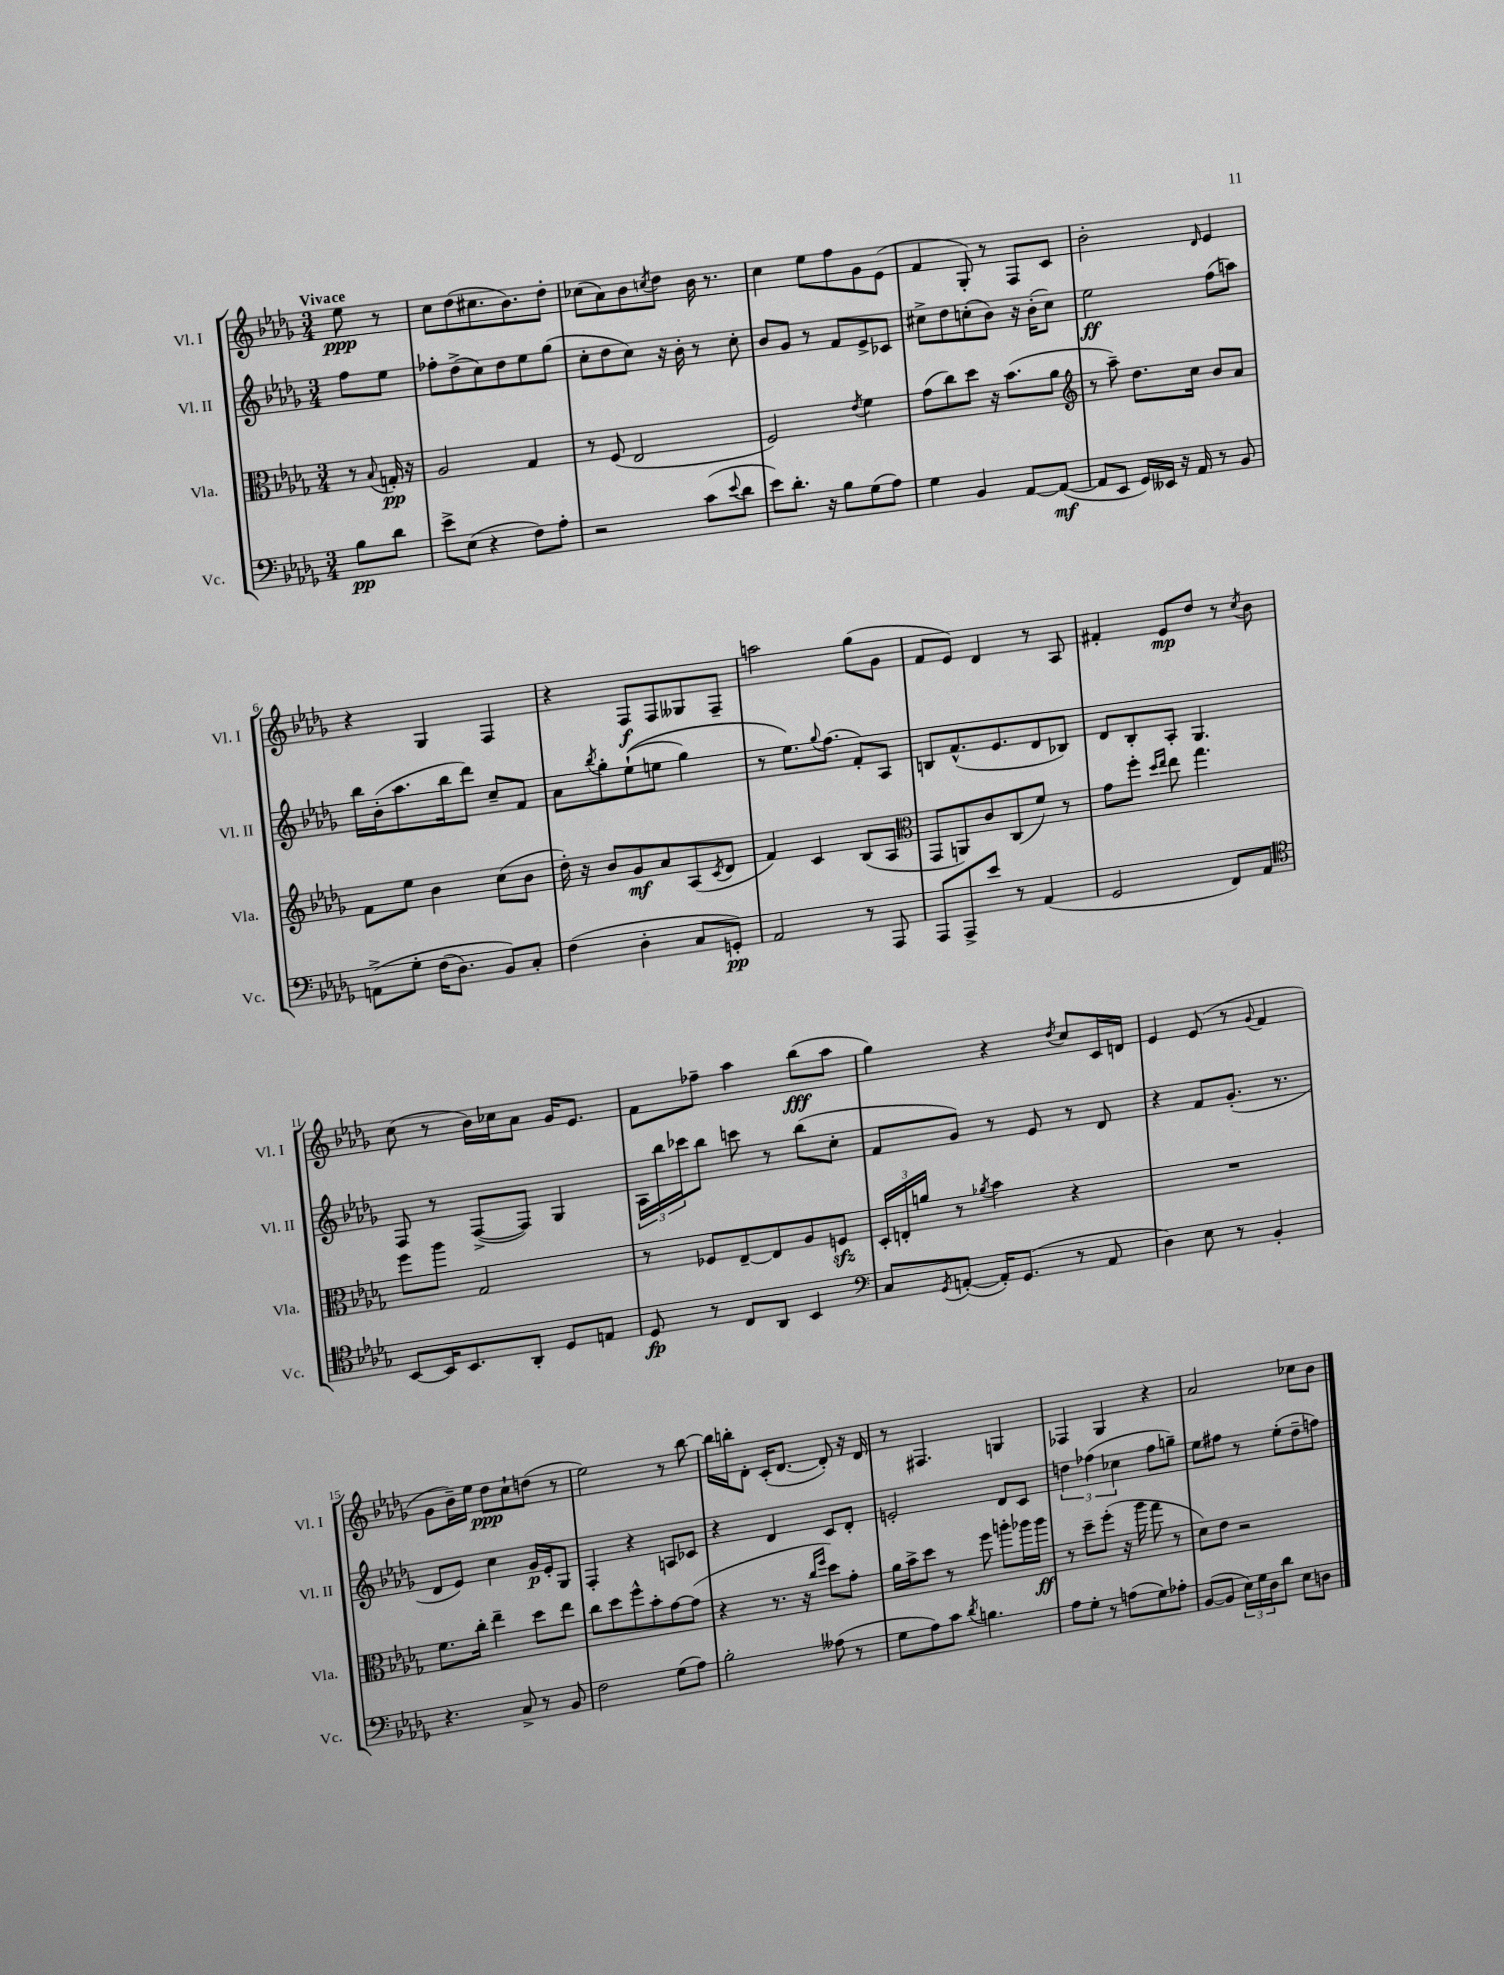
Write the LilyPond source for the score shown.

<<
\new StaffGroup <<
\new Staff = "s0" \with { instrumentName = "Vl. I" shortInstrumentName = "Vl. I" } {
    \clef treble \key des \major \numericTimeSignature \time 3/4 \partial 4 \tempo "Vivace"
    ees''8\ppp r8 |
    c''8 des''8( cis''8. bes'8.) des''8-. |
    ces''8( aes'8) bes'8 \acciaccatura { c''8 } des''8 bes'16 r8. |
    c''4 ees''8 f''8 ges'8 ees'8( |
    f'4 ges8-.) r8 f8 c'8 |
    bes'2-. \grace { des'16 } ees'4 |
    r4 ges4 f4 |
    r4 f8\f f8 geses8 f8-- |
    a''2 ges''8( ges'8 |
    f'8 ees'8) des'4 r8 aes8 |
    fis'4-. ees'8\mp des''8 r8 \acciaccatura { c''8 } bes'8 |
    c''8( r8 bes'16) ces''16 aes'8 ges'16 ees'8. |
    f'8 fes''8-- aes''4 bes''8\fff( aes''8 |
    ges''4) r4 \acciaccatura { des''8 } c''8 c'16 d'16 |
    ees'4 ees'8( r8 \appoggiatura { ges'8 } f'4 |
    ges'8 bes'16--) ees''16 des''8\ppp c''8-! d''8( r8 |
    ees''2) r8 bes''8~ |
    bes''16 b''16-. des'8-. c'16-.( des'8.~ des'8-.) r16 des'16 |
    r8 fis4. g4 |
    fes4 ges4 r4 |
    aes'2 ces''8 bes'8 \bar "|." |
}
\new Staff = "s1" \with { instrumentName = "Vl. II" shortInstrumentName = "Vl. II" } {
    \clef treble \key des \major \numericTimeSignature \time 3/4 \partial 4
    f''8 ees''8 |
    fes''8-. des''8->( c''8) des''8 ees''8 ges''8( |
    c''8-. des''8 c''8) r16 bes'16-. r8 c''8-. |
    bes'8 ges'8 r8 f'8 ees'8-> ces'8 |
    cis''8-> des''8 c''8-.( bes'8) r16 bes'16-.( c''8) |
    ees''2\ff f''8( a''8) |
    bes''16 bes'16-.( aes''8. bes''16 des'''8) c''8-- f'8 |
    aes'8 \acciaccatura { bes''8 } ges''8-. ees''8-!(\( e''8 ges''4) |
    r8 ees''8.\) \appoggiatura { ges''8 } f''8.( f'8-.) aes8 |
    b8 f'8.-^( ees'8. des'8 bes8) |
    des'8 bes8-. aes8-. ges4. |
    f8 r8 f8~->( f8) ges4 |
    \tuplet 3/2 { aes16 bes''16 ces'''16 } bes''8 c'''8 r8 bes''8( c''8-. |
    f'8 ges'8) r8 ees'8 r8 des'8 |
    r4 f'8 ges'8.-.( r8. |
    des'8 ees'8) c''4 ges'16\p ees'16-. ges8 |
    f4-. r4 a8 ces'8 |
    r4 des'4 c'8 des'8-. |
    e'2-. des'8 c'8 |
    \tuplet 3/2 { d''4 fes''4( ces''4 } fes''8 g''8--) |
    ees''8 fis''8 r8 ees''8-.( des''8-- f''8) \bar "|." |
}
\new Staff = "s2" \with { instrumentName = "Vla." shortInstrumentName = "Vla." } {
    \clef alto \key des \major \numericTimeSignature \time 3/4 \partial 4
    r8 \appoggiatura { bes8 } g16-.\pp r16 |
    aes2 ges4 |
    r8 f8( ees2 |
    f2) \acciaccatura { ees'8 } f'4 |
    ges'8( c''8) des''8 r16 bes'8.( aes'8 |
    \clef treble r8 aes''8--) des''8. c''16 bes'8 aes'8 |
    f'8 ees''8 bes'4 c''8( bes'8 |
    des''16-.) r16 bes'8 ges'8\mf aes'8 aes8( \acciaccatura { c'8 } des'8 |
    f'4) c'4 bes8( aes8 |
    \clef alto ges,8 a,8) c'8 c8( f'8) r8 |
    ges'8 f''8-. \grace { des''16 ees''16 } ees''8 ges''4. |
    f''8 aes''8 ges2 |
    r8 fes8 ees8~-- ees8 aes8 f8\sfz |
    \tuplet 3/2 { des16-. e16-. a'16 } r8 \acciaccatura { aes'8 } bes'4 r4 |
    R2. |
    f'8. c''16-. ees''4-- des''8 ees''8 |
    c''8 des''8 f''8-^ bes'8-. ges'8~ ges'8( |
    r4 r8. r16 \grace { c''16 f''16 } des''8) ges'8-. |
    aes'16 bes'16-> des''8 r8 f''8 a''8-. aes''16 aes''16\ff |
    r8 des''8-- f''8-.( r16 aes''16 ges''8 r8 |
    des'8) ees'8 r2 \bar "|." |
}
\new Staff = "s3" \with { instrumentName = "Vc." shortInstrumentName = "Vc." } {
    \clef bass \key des \major \numericTimeSignature \time 3/4 \partial 4
    bes8\pp des'8 |
    ees'8-> ees8( r4 f8) aes8-. |
    r2 c'8( \appoggiatura { ees'8 } des'8 |
    ees'8) des'8.-. r16 bes8 ges8( aes8) |
    ges4 bes,4 aes,8~ aes,8~\mf( |
    aes,8 ees,8 ges,16) eeses,16 r16 aes,16 r8 bes,8 |
    a,8->\( ges8-. f16( des8.) bes,8\) c8-. |
    f4( des4-. c8 g,8-.\pp) |
    aes,2 r8 aes,,8 |
    aes,,8 aes,,8-> ees'8 r8 aes,4( |
    ges,2 f,8) aes,8 |
    \clef tenor bes,8~ bes,16 bes,8. aes,8-. des8 e8 |
    des8\fp r8 c8 aes,8 bes,4 |
    \clef bass c8 \acciaccatura { ges,8 } a,8~-.( a,16-.) ges,8.( r8 a,8 |
    des4) ees8 r8 bes,4-. |
    r4. c8-> r8 bes,8 |
    f2 ges8( aes8) |
    bes2-. aeses8( r8 |
    ges8 aes8) c'8 \acciaccatura { des'8 } b4. |
    aes8 ges8-. r8 a8( ges8) aes8-. |
    bes,8~( bes,8 \tuplet 3/2 { ees16) ges16 des16 } des'8 ees8 d8 \bar "|." |
}
>>
>>
